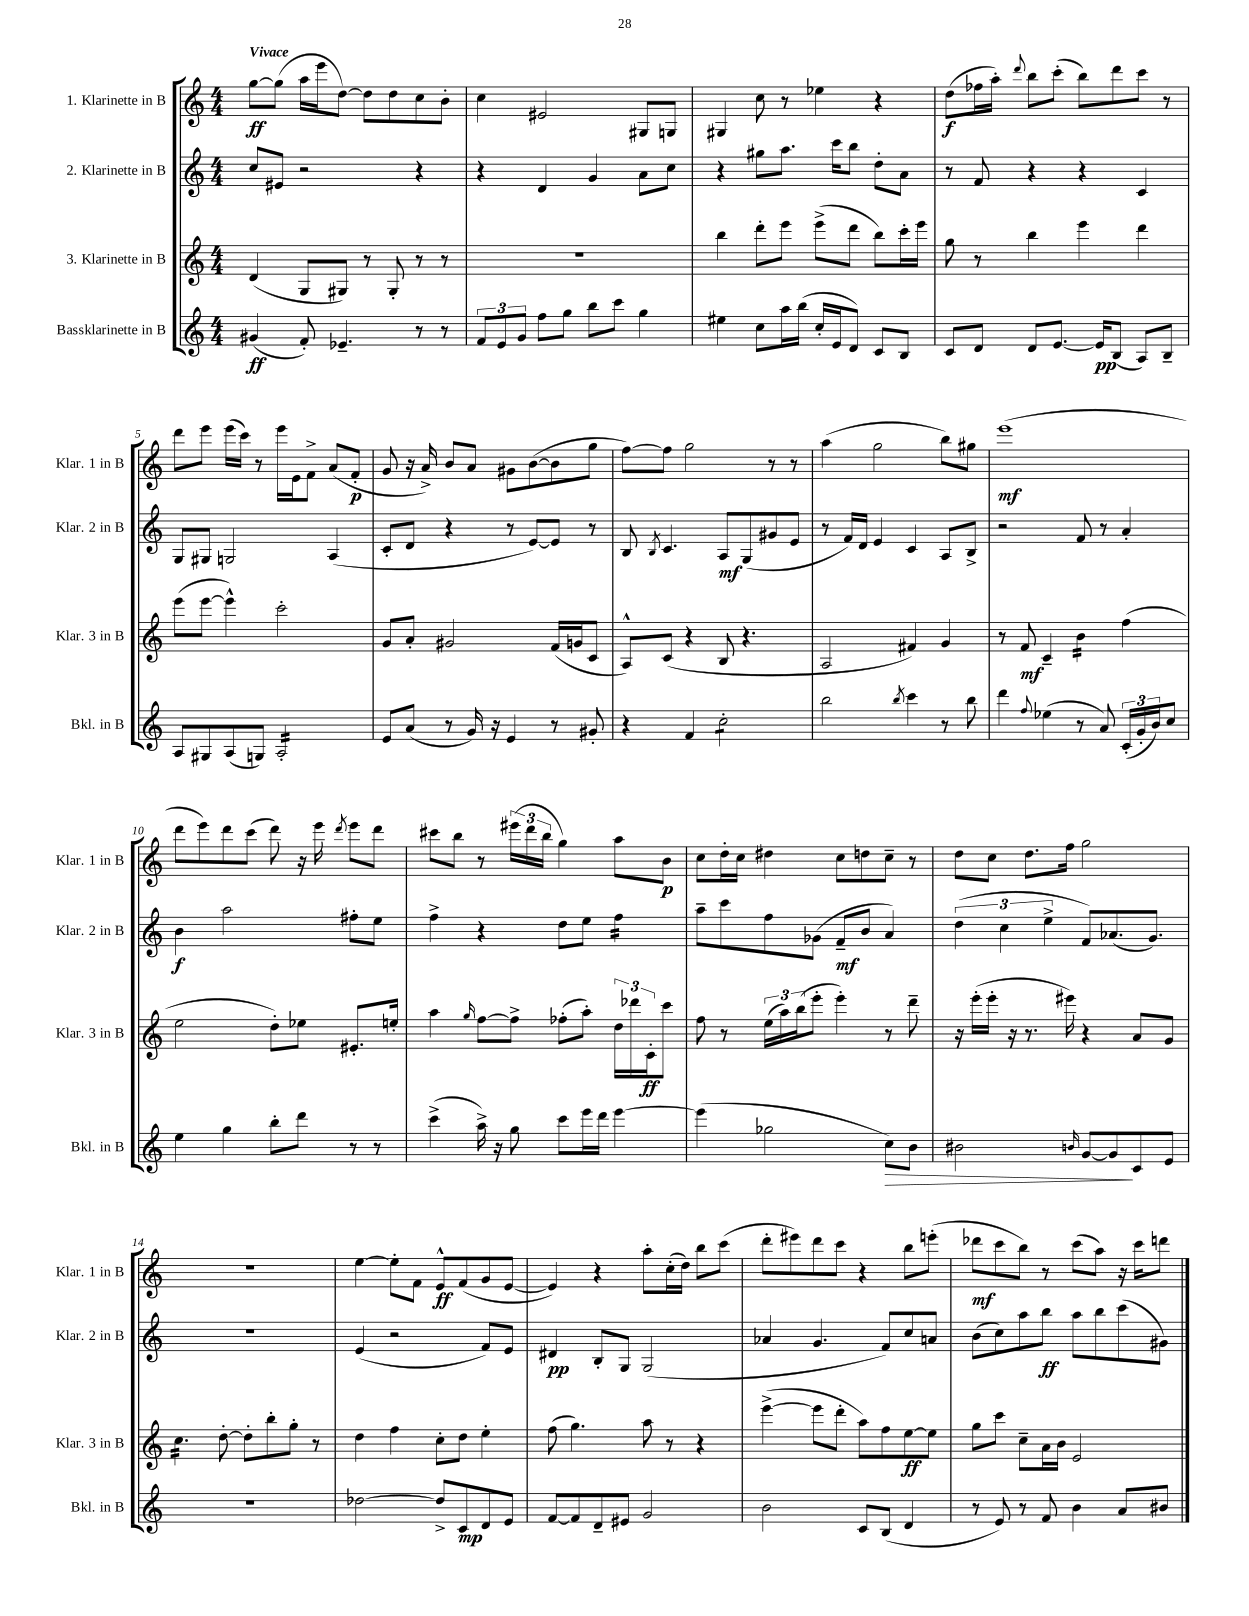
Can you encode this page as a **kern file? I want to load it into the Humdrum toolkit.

**kern	**kern	**kern	**kern
*staff4	*staff3	*staff2	*staff1
*clefG2	*clefG2	*clefG2	*clefG2
*k[]	*k[]	*k[]	*k[]
*M4/4	*M4/4	*M4/4	*M4/4
(4g#/	(4d/	8cc/L	[8gg\L
.	.	8e#/J	(8gg\]J
8f'/)	8G/L	2r	16aa\LL
.	.	.	16eee\J
4.e-~/	8G#/J)	.	[8dd\J)
.	8r	.	8dd\]L
.	8G#'/	.	8dd\
8r	8r	4r	8cc\
8r	8r	.	8b'\J
=	=	=	=
12f/L	1r	4r	4cc\
12e/	.	.	.
12g/J	.	.	.
8ff\L	.	4d/	2e#/
8gg\J	.	.	.
8bb\L	.	4g/	.
8ccc\J	.	.	.
4gg\	.	8a\L	8G#/L
.	.	8cc\J	8G/J
=	=	=	=
4ee#\	4bb\	4r	4G#/
8cc\L	8ddd'\L	8gg#\L	8cc\
16aa\L	8eee\J	8.aa\J	8r
(16bb\JJ	.	.	.
16cc'/LL	(8eee^\L	.	4ee-\
16e/J	.	16ccc\LK	.
8d/J)	8ddd\J	8bb\J	.
8c/L	8bb\L)	8dd'\L	4r
8B/J	16ccc'\L	8a\J	.
.	16eee\JJ	.	.
=	=	=	=
8c/L	8gg\	8r	(8dd\L
8d/J	8r	8f/	16ff-\L
.	.	.	16aa'\JJ)
.	.	.	8qqddd/
8d/L	4bb\	4r	8bb\L
[8.e/J	.	.	(8ccc'\J
.	4eee\	4r	8bb\L)
16e/]LK	.	.	.
(8B/J	.	.	8ddd\
8A/L)	4ddd\	4c/	8ccc\J
8B~/J	.	.	8r
=	=	=	=
8A/L	(8eee\L	8G/L	8ddd\L
8G#/	[8eee\J	8G#/J	8eee\J
(8A/	4eee^^\])	2G/	(16eee\LL
.	.	.	16ccc\JJ)
8G/J)	.	.	8r
2A'/	2ccc'\	.	16eee\LL
.	.	.	16e\J
.	.	.	8f^\J
.	.	(4A/	(8a/L
.	.	.	8f'/J
=	=	=	=
8e/L	8g/L	8c'/L	8g/
(8a/J	8a'/J	8d/J	16r
.	.	.	16a^/)
8r	2g#/	4r	8b/L
16g/)	.	.	8a/J
16r	.	.	.
4e/	.	8r	8g#\L
.	.	[8e/L)	([8b\
8r	(16f/LL	8e/]J	8b\]
.	16g/J	.	.
8g#'/	8c/J	8r	8gg\J
=	=	=	=
4r	8A^^/L)	8B/	[8ff\L)
.	.	8qB/	.
.	(8c/J	4.c/	8ff\]J
4f/	4r	.	2gg\
2cc'\	8B/	8A/L	.
.	4.r	(8G/	.
.	.	8g#/	8r
.	.	8e/J	8r
=	=	=	=
2bb\	2A/	8r	(4aa\
.	.	16f/LL)	.
.	.	16d/JJ	.
.	.	4e/	2gg\
8qbb/	.	.	.
4ccc\	4f#/)	4c/	.
8r	4g/	8A/L	8bb\L)
8bb\	.	8B^/J	8gg#\J
=	=	=	=
4ddd\	8r	2r	(1eee
.	8f/	.	.
8qqff/	.	.	.
(4ee-\	4c~/	.	.
8r	4b\	8f/	.
8a/)	.	8r	.
(24c'/LL	(4ff\	4a'/	.
24g'/	.	.	.
24b/J)	.	.	.
8cc/J	.	.	.
=	=	=	=
4ee\	2ee\	4b\	8ddd\L
.	.	.	8eee\)
4gg\	.	2aa\	8ddd\
.	.	.	(8ccc\J
8bb'\L	8dd'\L)	.	8ddd\)
8ddd\J	8ee-\J	.	16r
.	.	.	16eee\
.	.	.	8qddd/
8r	8.e#'/L	8ff#'\L	8eee\L
8r	.	8ee\J	8ddd\J
.	16ee'/Jk	.	.
=	=	=	=
(4ccc^\	4aa\	4ff^\	8ccc#\L
.	.	.	8bb\J
.	16qqgg/	.	.
16aa^\)	[8ff\L	4r	8r
16r	.	.	.
8gg\	8ff^\]J	.	(24eee#\LL
.	.	.	24ddd\
.	.	.	24bb\JJ
8ccc\L	(8ff-'\L	8dd\L	4gg\)
16eee\L	8aa'\J)	8ee\J	.
16ddd\JJ	.	.	.
[4eee\	24dd\LL	4ff\	8aa\L
.	24ddd-\	.	.
.	24c'\J	.	.
.	8ccc\J	.	8b\J
=	=	=	=
(4eee\]	8ff\	8aa~\L	8cc\L
.	8r	8ccc\	16dd'\L
.	.	.	16cc\JJ
2gg-\	(24ee\LL	8ff\	4dd#\
.	24aa\)	.	.
.	(24bb\J	.	.
.	8eee'\J	(8g-\J	.
.	4eee'\)	8f~/L	8cc\L
.	.	8b/J	8dd\
8cc\L)	8r	4a/)	8cc~\J
8b\J	8ddd~\	.	8r
=	=	=	=
2b#\	16r	(6dd\	8dd\L
.	(16eee'\LL	.	.
.	16eee'\JJ	.	8cc\J
.	.	6cc\	.
.	16r	.	.
.	8.r	.	8.dd\L
.	.	6ee^\	.
.	16eee#\)	.	16ff\Jk
16qqb/	.	.	.
[8g/L	4r	8f/L)	2gg\
8g/]	.	(8.a-/	.
8c/	8a/L	.	.
.	.	8.g/J)	.
8e/J	8g/J	.	.
=	=	=	=
1r	4.cc\	1r	1r
.	[8dd'\	.	.
.	8dd'\]L	.	.
.	8bb'\	.	.
.	8gg'\J	.	.
.	8r	.	.
=	=	=	=
[2dd-\	4dd\	(4e/	[4ee\
.	4ff\	2r	8ee'\]L
.	.	.	8f\J
8dd-^/]L	8cc'\L	.	8e^^/L
8c/	8dd\J	.	(8f/
8d/	4ee'\	8f/L)	8g/
8e/J	.	8e/J	[8e/J
=	=	=	=
[8f/L	(8ff\	4d#/	4e/])
8f/]	4.gg\)	.	.
8d~/	.	8B'/L	4r
8e#/J	.	8G/J	.
2g/	8aa\	(2G/	8aa'\L
.	8r	.	(16cc'\L
.	.	.	16dd\JJ)
.	4r	.	8bb\L
.	.	.	(8ccc\J
=	=	=	=
2b\	([4eee^\	4a-/	8ddd'\L
.	.	.	8eee#\)
.	8eee\]L	4.g/	8ddd\
.	8ddd'\J	.	8ccc\J
8c/L	8aa\L)	.	4r
(8B/J	8ff\	8f/L)	.
4d/	[8ee\	8cc/	8bb\L
.	8ee\]J	8a/J	(8eee'\J
=	=	=	=
8r	8gg\L	(8b\L	8ddd-\L
8e/)	8ccc\J	8cc\)	8ccc\
8r	8cc~\L	8aa\	8bb\J)
8f/	16a\L	8bb\J	8r
.	16b\JJ	.	.
4b\	2e/	8aa\L	(8ccc\L
.	.	8bb\	8aa\J)
8a/L	.	(8ccc\	16r
.	.	.	16ccc\LK
8b#/J	.	8g#\J)	8ddd\J
==	==	==	==
*-	*-	*-	*-
